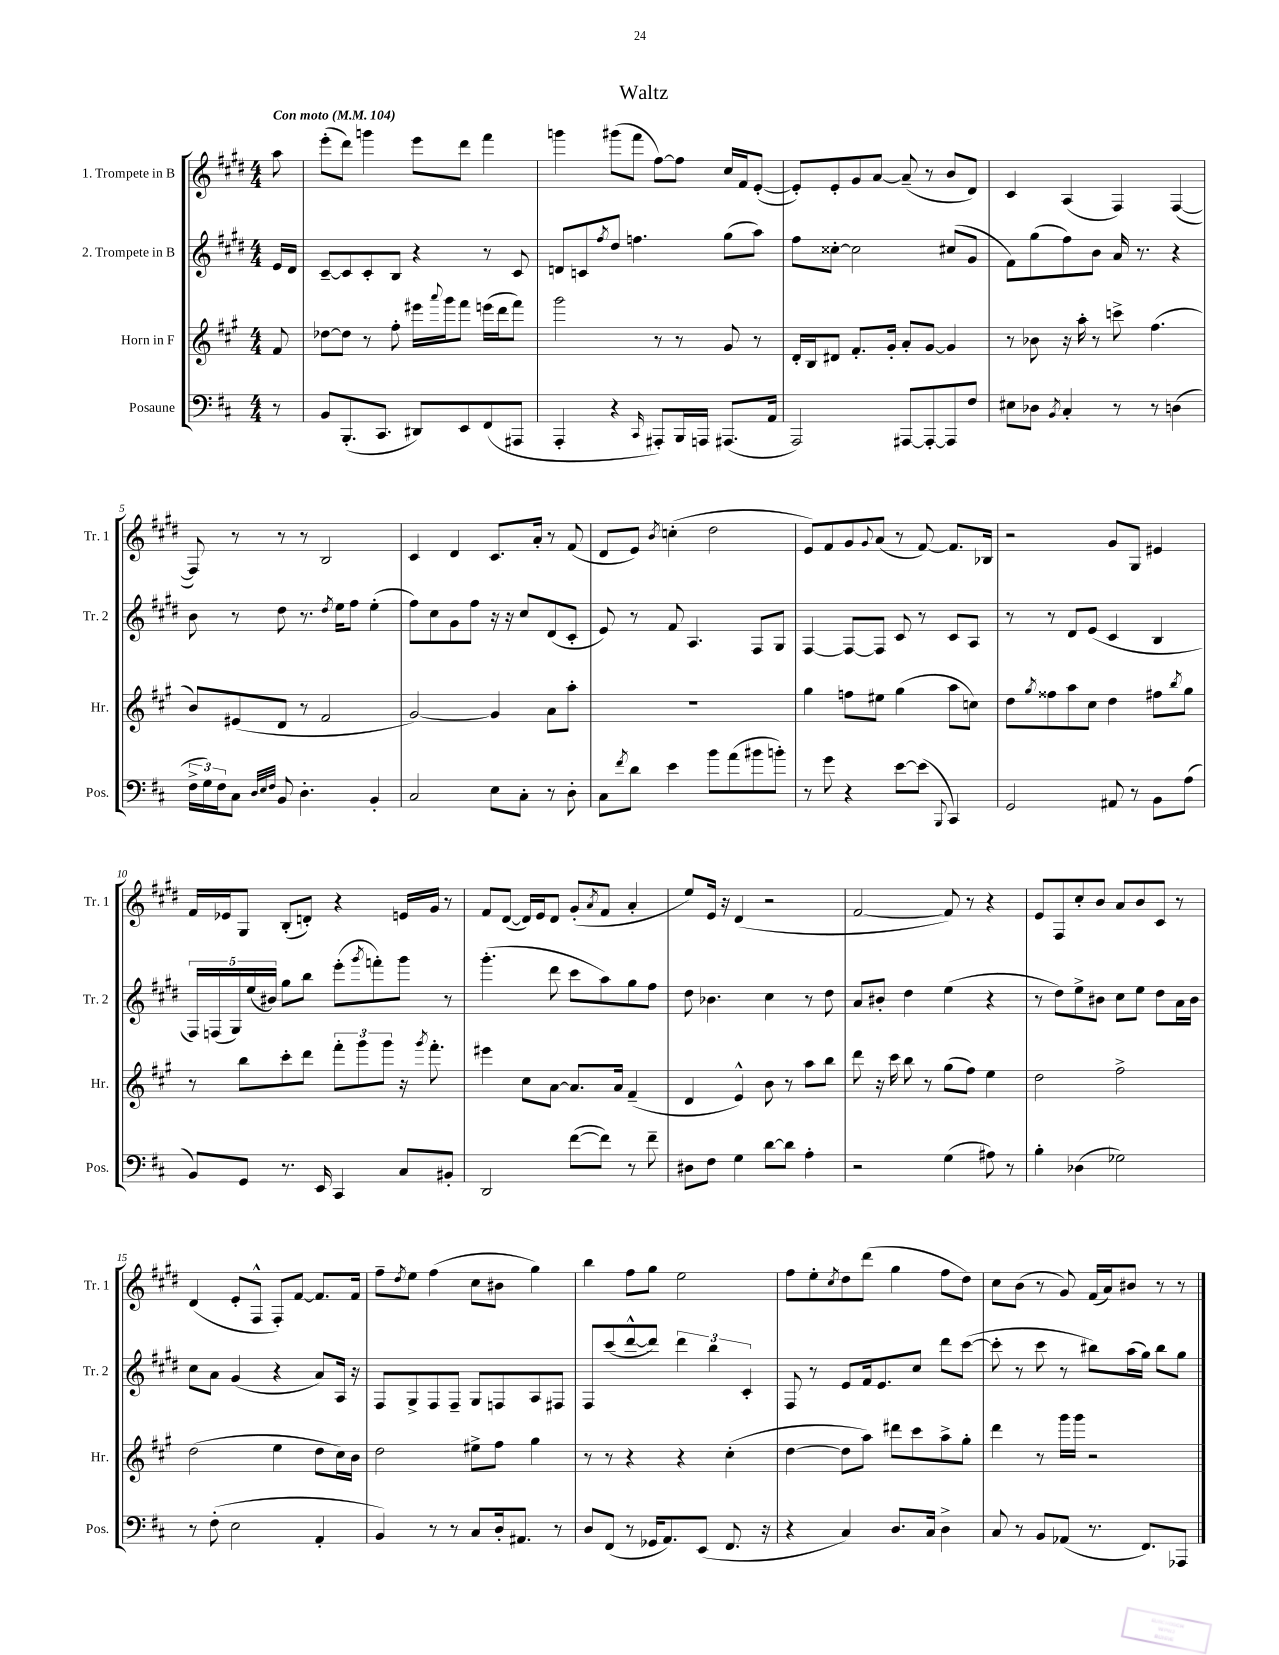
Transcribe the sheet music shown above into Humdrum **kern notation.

**kern	**kern	**kern	**kern
*part4	*part3	*part2	*part1
*staff4	*staff3	*staff2	*staff1
*I"Posaune	*I"Horn in F	*I"2. Trompete in B	*I"1. Trompete in B
*I'Pos.	*I'Hr.	*I'Tr. 2	*I'Tr. 1
*clefF4	*clefG2	*clefG2	*clefG2
*k[f#c#]	*k[f#c#g#]	*k[f#c#g#d#]	*k[f#c#g#d#]
*M4/4	*M4/4	*M4/4	*M4/4
*MM104	*MM104	*MM104	*MM104
=	=	=	=
!	!	!	!LO:TX:a:B:t=Con moto
8r	8f#/	16e/LL	8aa\
.	.	16d#/JJ	.
=1	=1	=1	=1
8BB/L	[8dd-X\L	[8c#~/L	(8eee'\L
(8.BBB'/	8dd-\J]	8c#/]	8ddd#\J)
.	8r	8c#'/	4gggn\
8.CC#/J	.	.	.
.	8ff#'\	8B/J	.
8DD#X/L)	16eee#X\LL	4r	8eee\L
.	8qqaaa/	.	.
.	16ggg#\J	.	.
8EE/	8fff#\J	.	8ddd#\J
(8FF#/	(16eeen\LL	8r	4fff#\
.	16ddd\J	.	.
8AAA#X/J	8fff#\J)	8c#/	.
=2	=2	=2	=2
4AAA'/	2ggg#\	8dn/L	4gggn\
.	.	8cn/	.
.	.	8qff#/	.
4r	.	8dd#/J	(8ggg#X\L
.	.	4.ffn\	8fff#\J
16qqCC#/	.	.	.
8AAA#X'/L)	8r	.	[8ff#\L)
16BBB/L	8r	.	8ff#\J]
16AAAn/JJ	.	.	.
(8.AAA#X/L	8g#/	(8gg#\L	16cc#/LL
.	.	.	16f#/J
.	8r	8aa\J)	([8e'/J
16AA/Jk	.	.	.
=3	=3	=3	=3
2AAA/)	16d'/LL	8ff#\L	8e'/L])
.	16B/J	.	.
.	8d#X/J	[8cc##X'\J	8e'/
.	8.f#'/L	2cc##\]	8g#/
.	.	.	[8a/J
.	16g#'/Jk	.	.
[8AAA#X/L	8a'/L	.	(8a~/]
8AAA#'/_	[8g#/J	.	8r
8AAA#/]	4g#/]	(8cc#X/L	8b/L
8F#/J	.	8g#/J	8d#/J)
=4	=4	=4	=4
8E#X\L	8r	8f#\L)	4c#/
8D-X\J	8b-X\	(8gg#\	.
8qBB/	.	.	.
4C#'/	16r	8ff#\)	(4A/
.	16aa'\	.	.
.	8r	8b\J	.
8r	8cccn^\	16a/	4F#/)
.	.	8.r	.
8r	(4.ff#\	.	.
(4Dn\	.	4r	([4F#/
!!LO:LB:g=z
=5	=5	=5	=5
24F#^\LL	8b/L)	8b\	8F#/])
24G\)	.	.	.
24F#\J	.	.	.
8C#\J	(8e#X/	8r	8r
32qqD/LLL	.	.	.
32qqE/	.	.	.
32qqF#/JJJ	.	.	.
8BB/	8d/J	8dd#\	8r
4.D'\	8r	8.r	8r
.	2f#/	.	2B/
.	.	8qdd#/	.
.	.	16ee\KL	.
.	.	8ff#\J	.
4BB'/	.	(4ee'\	.
=6	=6	=6	=6
2C#/	[2g#/)	8ff#\L)	4c#/
.	.	8cc#\	.
.	.	8g#\	4d#/
.	.	8ff#\J	.
8E\L	4g#/]	16r	8.c#/L
.	.	16r	.
8C#'\J	.	8cc#/L	.
.	.	.	16a'/Jk
8r	8a\L	(8d#/	8r
8D'\	8aa'\J	8c#'/J	(8f#/
=7	=7	=7	=7
8C#\L	1r	8e/)	8d#/L
8qf#/	.	.	.
8d\J	.	8r	8e/J)
.	.	.	8qb/
4e\	.	8f#/	(4ccn'\
.	.	4.A/	.
8b\L	.	.	2dd#\
(8a\	.	.	.
8b#X\	.	8F#/L	.
8bn'\J)	.	8G#/J	.
=8	=8	=8	=8
8r	4gg#\	[4F#/	8e/L)
8g\	.	.	8f#/
4r	8ffn\L	8F#/L_	8g#/
.	.	.	8qqg#/
.	8ee#X\J	8F#/J]	(8a/J
[8e\L	(4gg#\	8c#/	8r
(8e\J]	.	8r	[8f#/)
8qqBBB/	.	.	.
4CC#/)	8aa\L	8c#/L	8.f#/L]
.	8ccn\J)	8A/J	.
.	.	.	16B-X/Jk
=9	=9	=9	=9
2GG/	8dd\L	8r	2r
.	8qgg#/	.	.
.	8ff##X\	8r	.
.	8aa\	8d#/L	.
.	8cc#\J	(8e/J	.
8AA#X/	4dd\	4c#/	8g#/L
8r	.	.	8G#/J
8BB\L	8ff#X\L	4B/	4e#X/
.	8qbb/	.	.
(8A\J	8gg#\J	.	.
!!LO:LB:g=z
=10	=10	=10	=10
8BB/L)	8r	20F#/LL)	16f#/LL
.	.	(20Fn/	.
.	.	.	16e-X/J
.	.	20G#/)	.
8GG/J	8bb\L	.	8G#/J
.	.	(20ee/	.
.	.	20b#X/JJ)	.
8.r	8ccc#'\	8gg#\L	(8B'/L
.	8ddd\J	8bb\J	8dn'/J)
16EE/	.	.	.
4CC#/	12fff#'\L	(8eee'\L	4r
.	12ggg#\	.	.
.	.	8qggg#/	.
.	.	8fffn'\)	.
.	12ggg#\J	.	.
8C#/L	16r	8ggg#\J	16en/LL
.	8qggg#/	.	.
.	8.fff#'\	.	16g#/JJ
8BB#X'/J	.	8r	8r
=11	=11	=11	=11
2DD/	4eee#X\	(4.ggg#'\	8f#/L
.	.	.	([8d#/J
.	8cc#\L	.	16d#/LL])
.	.	.	16e/J
.	[8a\J	8ddd#\	8d#/J
([8f#\L	8.a/L]	8ccc#\L	(8g#'/L
.	.	.	8qa/
8f#\J])	.	8aa\)	8f#/J
.	16a/Jk	.	.
8r	(4f#~/	8gg#\	4a'/
8f#~\	.	8ff#\J	.
=12	=12	=12	=12
8D#X\L	4d/	8dd#\	8ee/L)
8F#\J	.	4.b-X\	16e/Jk
.	.	.	16r
4G\	4e^^/)	.	(4d#/
[8d\L	8b\	4cc#\	2r
8d\J]	8r	.	.
4A'\	8aa\L	8r	.
.	8bb\J	8dd#\	.
=13	=13	=13	=13
2r	8ddd\	8a/L	[2f#/
.	16r	8b#X'/J	.
.	16ccc#\	.	.
.	8bb\	4dd#\	.
.	8r	.	.
(4G\	(8gg#\L	(4ee\	8f#/])
.	8ff#\J)	.	8r
8A#X\)	4ee\	4r	4r
8r	.	.	.
=14	=14	=14	=14
4B'\	2dd\	8r	8e/L
.	.	8dd#\L)	8F#/
(4D-X\	.	8ee^\	8cc#'/
.	.	8b#X\J	8b/J
2G-X\)	2ff#^\	8cc#\L	8a/L
.	.	8ee\J	8b/
.	.	8dd#\L	8c#/J
.	.	16a\L	8r
.	.	16b#\JJ	.
!!LO:LB:g=z
=15	=15	=15	=15
8r	(2dd\	8cc#\L	(4d#/
(8F#'\	.	8a\J	.
2E\	.	(4g#/	8e'/L
.	.	.	8F#^^/J
.	4ee\	4r	8F#'/L)
.	.	.	[8f#/J
4AA'/	8dd\L	8a/L)	8.f#/L]
.	16cc#\L)	16A/Jk	.
.	16b\JJ	16r	16f#/Jk
=16	=16	=16	=16
4BB/)	2dd\	8F#/L	8ff#~\L
.	.	.	8qdd#/
.	.	8G#^/	8ee\J
8r	.	8F#/	(4ff#\
8r	.	8F#~/J	.
8C#/L	8ee#X^\L	8G#/L	8cc#\L
16D'/k	8ff#\J	8Fn/	8b#X\J
8.AA#X/J	.	.	.
.	4gg#\	8A/	4gg#\)
8r	.	8F#X/J	.
=17	=17	=17	=17
8D/L	8r	8F#/L	4bb\
(8FF#/J	8r	(8ccc#/	.
8r	4r	[8ddd#^^/	8ff#\L
16GG-X/KL	.	8ddd#/J])	8gg#\J
8.AA/)	.	.	.
.	4r	6ddd#\	2ee\
(8EE/J	.	.	.
.	.	6bb\	.
8.FF#/	(4cc#'\	.	.
.	.	6c#'/	.
16r	.	.	.
=18	=18	=18	=18
4r	[4dd\	8F#/	8ff#\L
.	.	8r	8ee'\
.	.	.	8qcc#/
4C#/)	8dd\L]	8e/L	8dd#\
.	8aa\J)	16f#/k	(8ddd#\J
.	.	8.e/	.
8.D/L	8ddd#X\L	.	4gg#\
.	8ccc#\	8cc#/J	.
16C#/Jk	.	.	.
4D^\	8aa^\	8ddd#\L	8ff#\L
.	8gg#'\J	([8ccc#\J	8dd#\J)
=19	=19	=19	=19
8C#/	4ddd\	8ccc#'\]	8cc#\L
8r	.	8r	(8b\J
8BB/L	8r	8ccc#\	8r
(8AA-X/J	16ggg#\LL	8r	8g#/)
.	16ggg#\JJ	.	.
8.r	2r	8bb#X\L)	(16f#/LL
.	.	.	16a/J)
.	.	(16aa\L	8b#X/J
8.FF#/L)	.	16gg#\JJ)	.
.	.	8bb#\L	8r
8AAA-X/J	.	8gg#\J	8r
==	==	==	==
*-	*-	*-	*-
